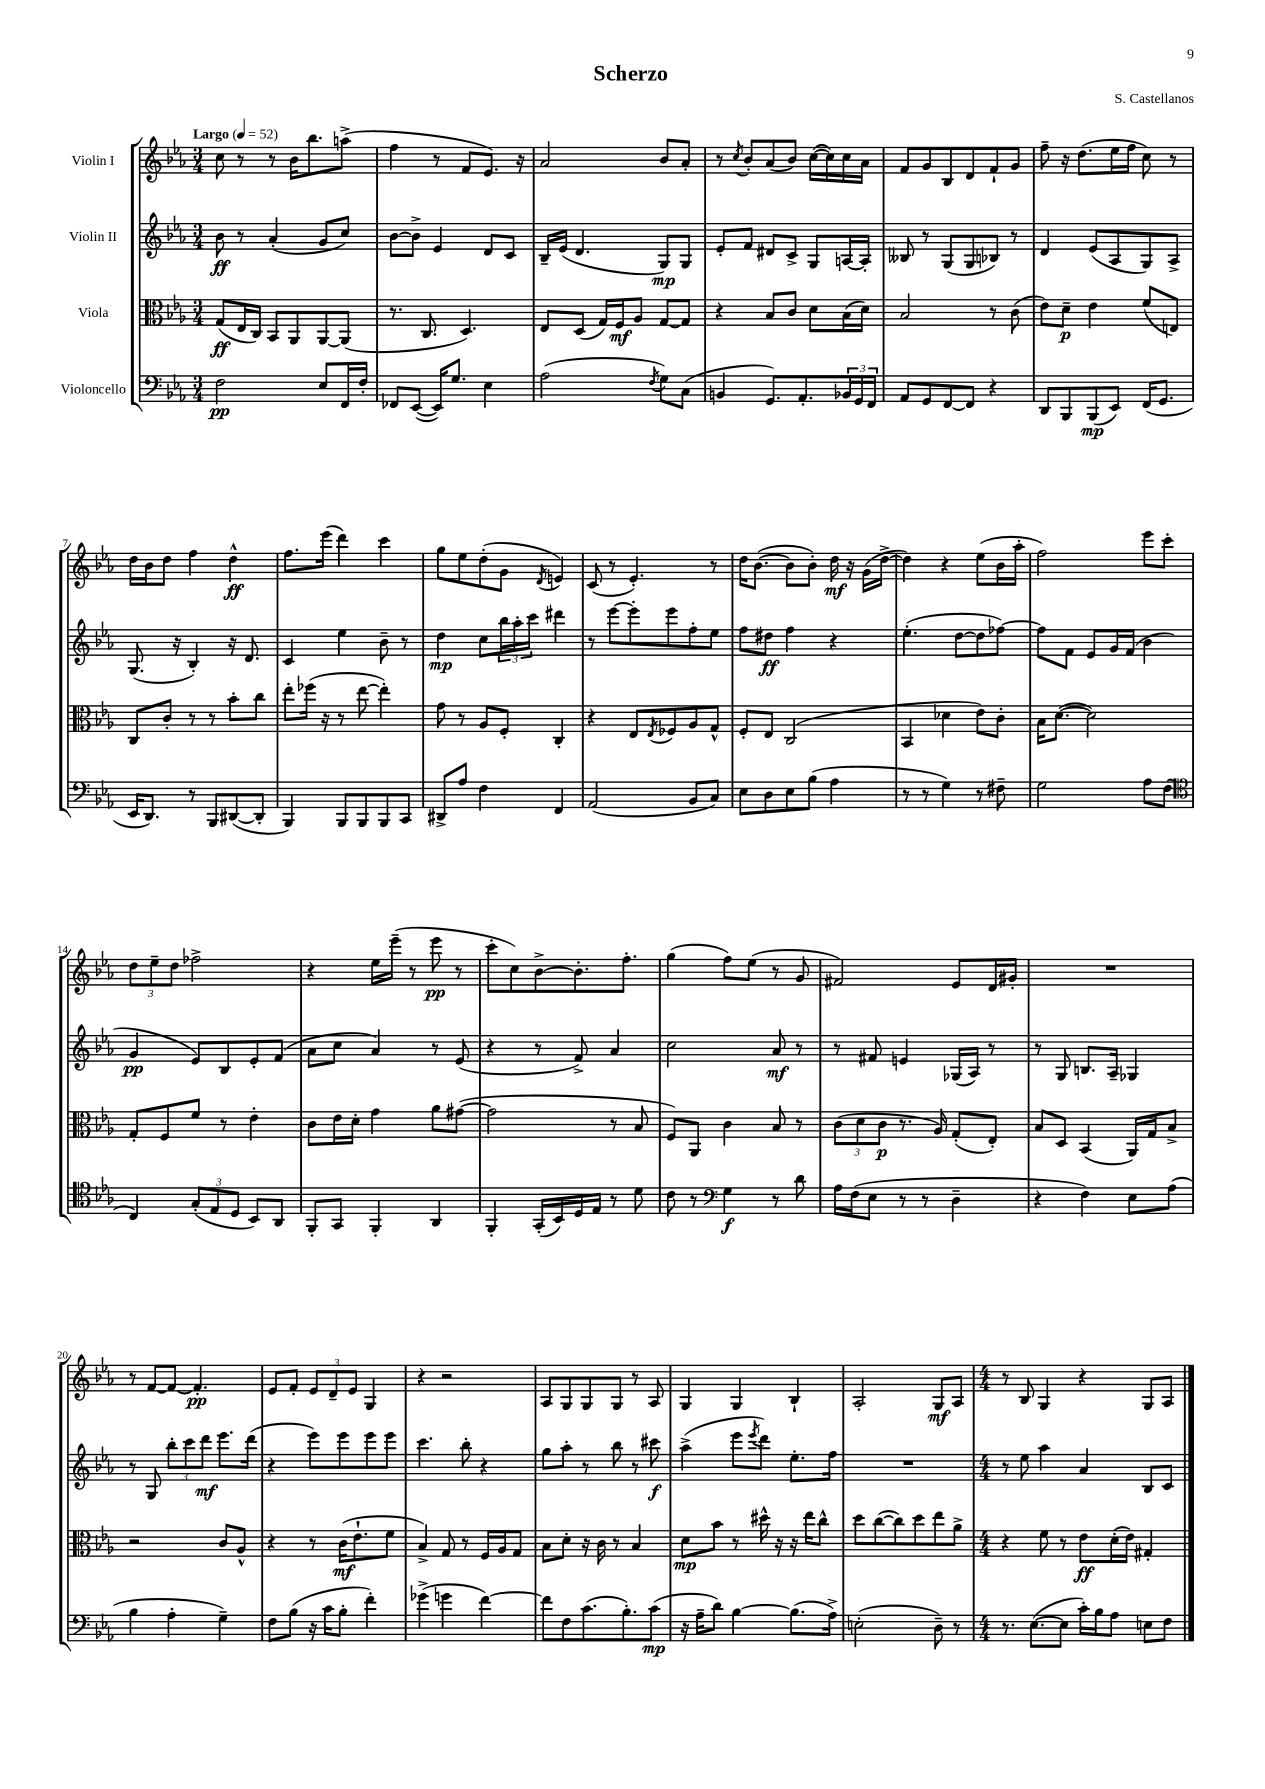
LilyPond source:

\header { title = "Scherzo" composer = "S. Castellanos" }
<<
\new StaffGroup <<
\new Staff = "s0" \with { instrumentName = "Violin I" } {
    \clef treble \key ees \major \numericTimeSignature \time 3/4 \tempo "Largo" 4 = 52
    c''8 r8 r8 bes'16 bes''8. a''8->( |
    f''4 r8 f'8 ees'8.) r16 |
    aes'2 bes'8 aes'8-. |
    r8 \acciaccatura { c''8 } bes'8-. aes'8( bes'8) c''16~( c''16) c''16 aes'16 |
    f'8 g'8 bes8 d'8 f'8-! g'8 |
    f''8-- r16 d''8.( ees''16 f''16 c''8) r8 |
    d''16 bes'16 d''8 f''4 d''4-^\ff |
    f''8. ees'''16( d'''4) c'''4 |
    g''8 ees''8 d''8-.( g'8 \acciaccatura { d'8 } e'4) |
    c'8( r8 ees'4.-.) r8 |
    d''16 bes'8.~( bes'8 bes'8-.) d''16\mf r16 g'16( d''16~-> |
    d''4) r4 ees''8( bes'16 aes''16-. |
    f''2) ees'''8 c'''8-. |
    \tuplet 3/2 { d''8 ees''8-- d''8 } fes''2-> |
    r4 ees''16 ees'''16--( r8 ees'''8\pp r8 |
    c'''8-. c''8) bes'8~-> bes'8.-. f''8.-. |
    g''4( f''8) ees''8( r8 g'8 |
    fis'2) ees'8 d'16 gis'16-. |
    R2. |
    r8 f'8~ f'8~ f'4.-.\pp |
    ees'8 f'8-. \tuplet 3/2 { ees'8 d'8-- ees'8 } g4 |
    r4 r2 |
    aes8 g8 g8 g8 r8 aes8 |
    g4 g4 bes4-! |
    aes2-. g8\mf aes8 |
    \numericTimeSignature \time 4/4 r8 bes8 g4 r4 g8 aes8 \bar "|." |
}
\new Staff = "s1" \with { instrumentName = "Violin II" } {
    \clef treble \key ees \major \numericTimeSignature \time 3/4
    bes'8\ff r8 aes'4-.( g'8 c''8) |
    bes'8~ bes'8-> ees'4 d'8 c'8 |
    bes16-- ees'16( d'4. g8\mp) g8 |
    ees'8-. f'8 dis'8 c'8-> g8 a16~ a16-. |
    beses8 r8 g8( g8 bes8) r8 |
    d'4 ees'8( aes8 g8) aes8-> |
    g8.( r16 bes4-.) r16 d'8. |
    c'4 ees''4 bes'8-- r8 |
    d''4\mp c''8 \tuplet 3/2 { bes''16 aes''16-. c'''16 } dis'''4 |
    r8 ees'''8~ ees'''8-. ees'''8 f''8-. ees''8 |
    f''8 dis''8\ff f''4 r4 |
    ees''4.-.( d''8~ d''8 fes''8~) |
    fes''8 f'8 ees'8 g'16 f'16( bes'4 |
    g'4\pp ees'8) bes8 ees'8-. f'8( |
    aes'8 c''8 aes'4) r8 ees'8( |
    r4 r8 f'8->) aes'4 |
    c''2 aes'8\mf r8 |
    r8 fis'8 e'4 ges16( aes16) r8 |
    r8 g8 b8. aes16-- ges4 |
    r8 g8 \tuplet 3/2 { bes''8-. c'''8 d'''8\mf } ees'''8. d'''16( |
    r4 ees'''8) ees'''8 ees'''8 ees'''8 |
    c'''4. bes''8-. r4 |
    g''8 aes''8-. r8 bes''8 r8 cis'''8\f |
    aes''4->( ees'''8 \acciaccatura { ees'''8 } d'''8) ees''8.-. f''16 |
    R2. |
    \numericTimeSignature \time 4/4 r8 ees''8 aes''4 aes'4 bes8 c'8 \bar "|." |
}
\new Staff = "s2" \with { instrumentName = "Viola" } {
    \clef alto \key ees \major \numericTimeSignature \time 3/4
    g8\ff( ees16 c16) bes,8 aes,8 aes,8~ aes,8( |
    r8. c8. d4.) |
    ees8 d8( g16) f16\mf aes8 g8~ g8 |
    r4 bes8 c'8 d'8 bes16( d'16) |
    bes2 r8 c'8( |
    ees'8) d'8--\p ees'4 f'8( e8) |
    c8 c'8-. r8 r8 bes'8-. c''8 |
    ees''8-. fes''16( r16 r8 ees''8~ ees''4-.) |
    g'8 r8 aes8 f8-. c4-. |
    r4 ees8 \acciaccatura { ees8 } fes8 aes8 g8-^ |
    f8-. ees8 c2( |
    bes,4 des'4 ees'8) c'8-. |
    bes16 d'8.~( d'2) |
    g8-. f8 f'8 r8 ees'4-. |
    c'8 ees'16 d'16-. g'4 aes'8 gis'8~( |
    gis'2 r8 bes8 |
    f8) aes,8 c'4 bes8 r8 |
    \tuplet 3/2 { c'8( d'8 c'8\p } r8. aes16) g8-.( ees8-.) |
    bes8 d8 bes,4( aes,16) g16 bes8-> |
    r2 c'8 aes8-^ |
    r4 r8 c'16\mf( ees'8.-! f'8 |
    bes4->) g8 r8 f16 aes16 g8 |
    bes8 d'8-. r16 c'16 r8 bes4 |
    d'8\mp bes'8 r8 dis''16-^ r16 r16 ees''16 c''8-^ |
    d''8 c''8~( c''8) d''8 ees''8 aes'8-> |
    \numericTimeSignature \time 4/4 r4 f'8 r8 ees'8\ff d'16-.( ees'16) gis4-. \bar "|." |
}
\new Staff = "s3" \with { instrumentName = "Violoncello" } {
    \clef bass \key ees \major \numericTimeSignature \time 3/4
    f2\pp ees8 f,16 f16-. |
    fes,8 ees,8~( ees,16) g8. ees4 |
    aes2( \acciaccatura { f8 } g8) c8( |
    b,4 g,8.) aes,8.-. \tuplet 3/2 { bes,16 g,16 f,16 } |
    aes,8 g,8 f,8~ f,8 r4 |
    d,8 bes,,8 bes,,8\mp( ees,8) f,16( g,8. |
    ees,16 d,8.) r8 bes,,8 dis,8~( dis,8-. |
    bes,,4) bes,,8 bes,,8 bes,,8 c,8 |
    dis,8-> aes8 f4 f,4 |
    aes,2( bes,8 c8) |
    ees8 d8 ees8 bes8( aes4 |
    r8 r8 g4) r8 fis8-- |
    g2 aes8 f8( |
    \clef tenor c4) \tuplet 3/2 { g8-.( ees8 d8 } bes,8) aes,8 |
    f,8-. g,8 f,4-. aes,4 |
    f,4-. g,16-.( bes,16) d16 ees16 r8 d'8 |
    c'8 r8 \clef bass g4\f r8 d'8 |
    aes16 f16( ees8 r8 r8 d4-- |
    r4 f4) ees8 aes8( |
    bes4 aes4-. g4--) |
    f8 bes8( r16 c'16 bes8-. f'4-.) |
    ges'4->( g'4 f'4~) |
    f'8 f8 c'8.( bes8.-.) c'8\mp( |
    r16 aes16-- d'8) bes4~ bes8.( aes16->) |
    e2-.( d8--) r8 |
    \numericTimeSignature \time 4/4 r8. ees8.~( ees8 c'16-.) bes16 aes8 e8 f8 \bar "|." |
}
>>
>>
